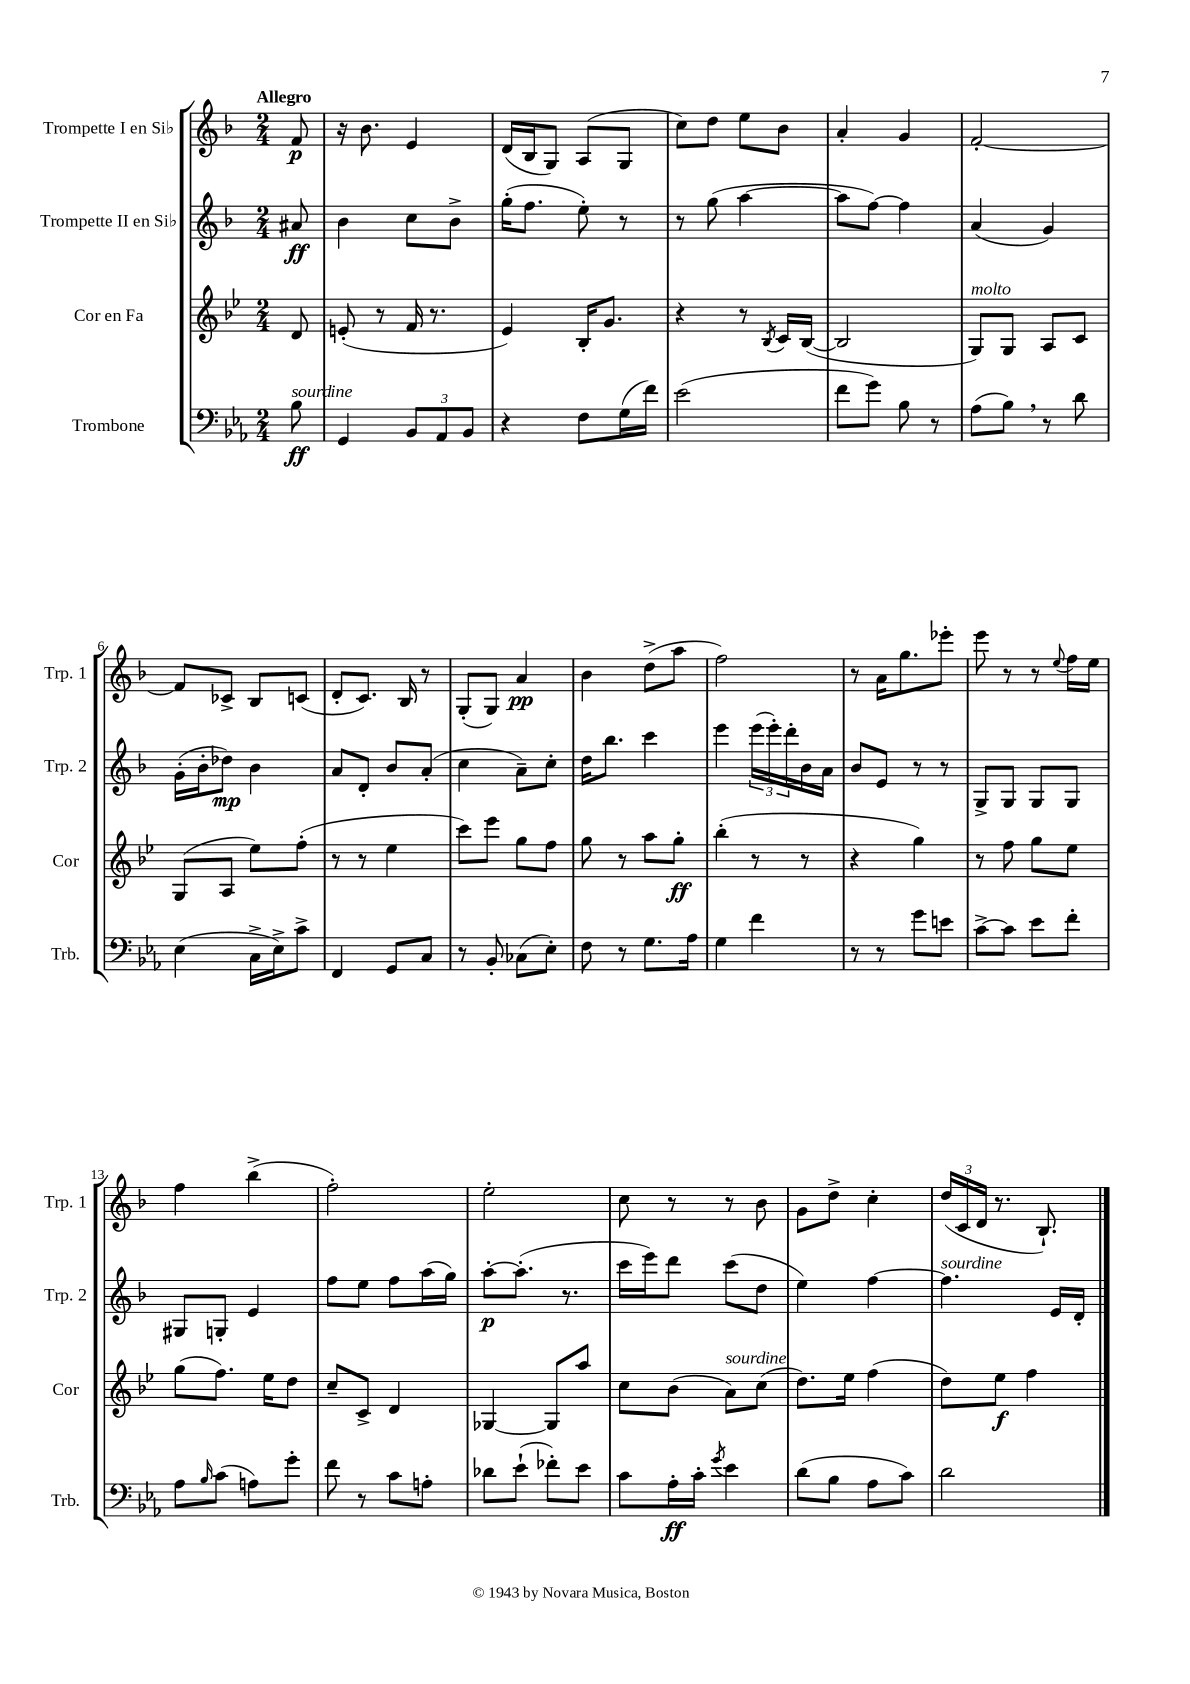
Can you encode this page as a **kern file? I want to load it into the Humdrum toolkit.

**kern	**kern	**kern	**kern
*staff4	*staff3	*staff2	*staff1
*clefF4	*clefG2	*clefG2	*clefG2
*k[b-e-a-]	*k[b-e-]	*k[b-]	*k[b-]
*M2/4	*M2/4	*M2/4	*M2/4
8B-\	8d/	8a#/	8f/
=	=	=	=
4GG/	(8e'/	4b-\	16r
.	.	.	8.b-\
.	8r	.	.
12BB-/L	16f/	8cc\L	4e/
.	8.r	.	.
12AA-/	.	.	.
.	.	8b-^\J	.
12BB-/J	.	.	.
=	=	=	=
4r	4e-/)	(16gg'\LK	(16d/LL
.	.	8.ff\J	16B-/J
.	.	.	8G/J)
8F\L	16B-'/LK	8ee'\)	(8A/L
.	8.g/J	.	.
(16G\L	.	8r	8G/J
16f\JJ)	.	.	.
=	=	=	=
(2e-\	4r	8r	8cc\L)
.	.	(8gg\	8dd\J
.	8r	[4aa\	8ee\L
.	8qB-/	.	.
.	16c/LL	.	8b-\J
.	([16B-/JJ	.	.
=	=	=	=
8f\L	2B-/]	8aa\]L	4a'/
8g\J)	.	[8ff\J)	.
8B-\	.	4ff\]	4g/
8r	.	.	.
=	=	=	=
(8A-\L	8G/L)	(4a/	[2f'/
8B-\J)	8G/J	.	.
8r	8A/L	4g/)	.
8d\	8c/J	.	.
=	=	=	=
(4E-\	(8G/L	(16g'\LL	8f/]L
.	.	16b-'\J	.
.	8A/J	8dd-\J)	8c-^/J
16C^\LL	8ee-\L)	4b-\	8B-/L
16E-^\J)	.	.	.
8c^\J	(8ff'\J	.	(8c/J
=	=	=	=
4FF/	8r	8a/L	8d'/L
.	8r	8d'/J	8.c/J)
8GG/L	4ee-\	8b-/L	.
.	.	.	16B-/
8C/J	.	(8a'/J	8r
=	=	=	=
8r	8ccc\L)	4cc\	(8G'/L
8BB-'/	8eee-\J	.	8G/J)
(8C-\L	8gg\L	8a~\L)	4a/
8E-'\J)	8ff\J	8cc'\J	.
=	=	=	=
8F\	8gg\	16dd\LK	4b-\
.	.	8.bb-\J	.
8r	8r	.	.
8.G\L	8aa\L	4ccc\	(8dd^\L
.	8gg'\J	.	8aa\J
16A-\Jk	.	.	.
=	=	=	=
4G\	(4bb-'\	4eee\	2ff\)
4f\	8r	(24eee\LL	.
.	.	24eee'\)	.
.	.	24ddd'\	.
.	8r	16b-\	.
.	.	16a\JJ	.
=	=	=	=
8r	4r	8b-/L	8r
8r	.	8e/J	16a\LK
.	.	.	8.gg\
8g\L	4gg\)	8r	.
8e\J	.	8r	8eee-'\J
=	=	=	=
[8c^\L	8r	8G^/L	8eee\
8c\]J	8ff\	8G/J	8r
8e-\L	8gg\L	8G/L	8r
.	.	.	8qqee/
8f'\J	8ee-\J	8G/J	16ff\LL
.	.	.	16ee\JJ
=	=	=	=
8A-\L	(8gg\L	8G#/L	4ff\
16qqB-/	.	.	.
(8c\J	8.ff\J)	8G'/J	.
8A\L)	.	4e/	(4bb-^\
.	16ee-\LK	.	.
8g'\J	8dd\J	.	.
=	=	=	=
8f\	8cc~/L	8ff\L	2ff'\)
8r	8c^/J	8ee\J	.
8c\L	4d/	8ff\L	.
8A'\J	.	(16aa\L	.
.	.	16gg\JJ)	.
=	=	=	=
8d-\L	[4G-/	[8aa'\L	2ee'\
(8e-`\J	.	(8.aa'\]J	.
8f-'\L)	8G-/]L	.	.
.	.	8.r	.
8e-\J	8aa/J	.	.
=	=	=	=
8c\L	8cc\L	16ccc\LL	8cc\
.	.	16eee\J)	.
16A-'\L	(8b-\J	8ddd\J	8r
16c'\JJ	.	.	.
8qg/	.	.	.
4e-\	8a\L)	(8ccc\L	8r
.	(8cc\J	8dd\J	8b-\
=	=	=	=
(8d\L	8.dd\L)	4ee\)	8g\L
8B-\J	.	.	8dd^\J
.	16ee-\Jk	.	.
8A-\L	(4ff\	[4ff\	4cc'\
8c\J)	.	.	.
=	=	=	=
2d\	8dd\L)	4.ff\]	(24dd/LL
.	.	.	24c/
.	.	.	24d/JJ
.	8ee-\J	.	8.r
.	4ff\	.	.
.	.	.	8.B-`/)
.	.	16e/LL	.
.	.	16d'/JJ	.
==	==	==	==
*-	*-	*-	*-
